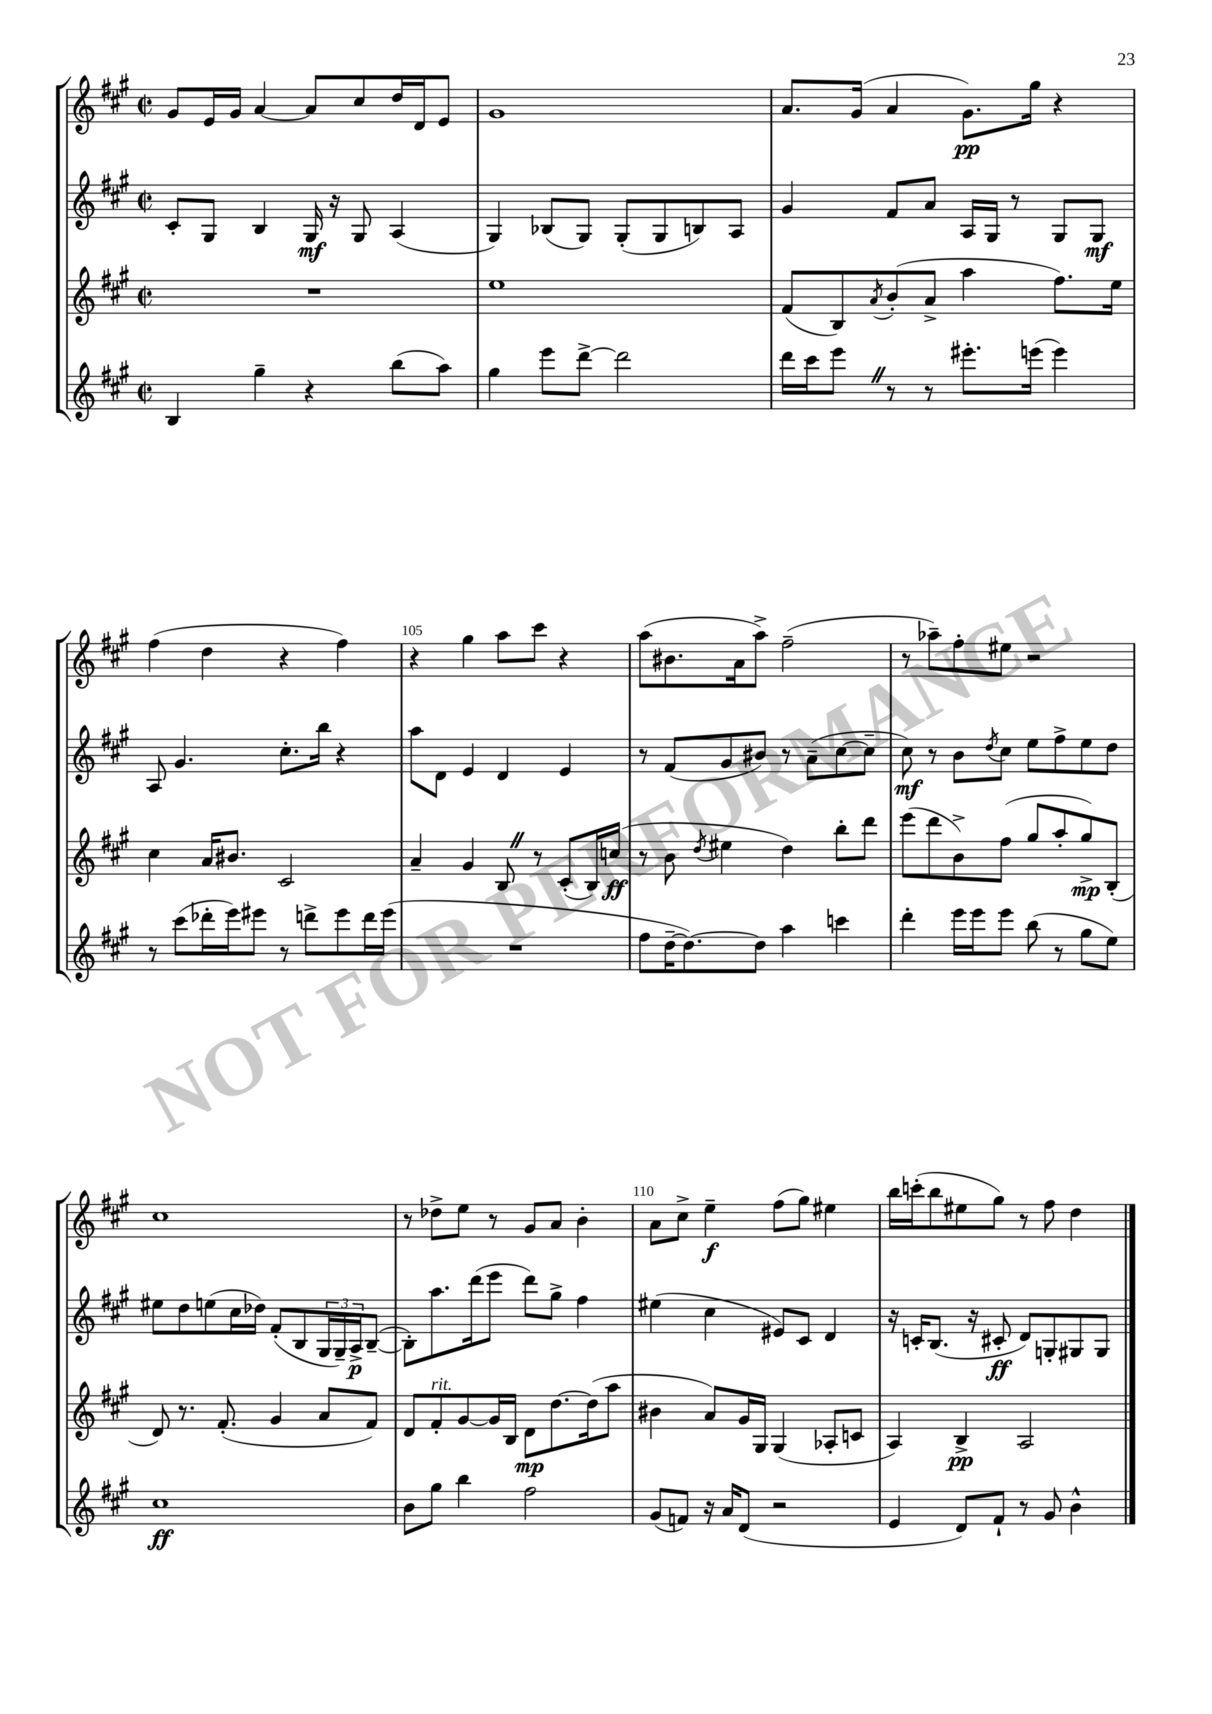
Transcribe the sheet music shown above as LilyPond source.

<<
\new StaffGroup <<
\new Staff = "s0" {
    \clef treble \key a \major \defaultTimeSignature \time 2/2
    gis'8 e'16 gis'16 a'4~ a'8 cis''8 d''16 d'16 e'8 |
    gis'1 |
    a'8. gis'16( a'4 gis'8.\pp) gis''16 r4 |
    fis''4( d''4 r4 fis''4) |
    r4 gis''4 a''8 cis'''8 r4 |
    a''8( bis'8. a'16 a''8->) fis''2--( |
    r8 aes''8--) fis''8-. eis''8 r2 |
    cis''1 |
    r8 des''8-> e''8 r8 gis'8 a'8 b'4-. |
    a'8 cis''8-> e''4--\f fis''8( gis''8) eis''4 |
    b''16 c'''16-.( b''8 eis''8 gis''8) r8 fis''8 d''4 \bar "|." |
}
\new Staff = "s1" {
    \clef treble \key a \major \defaultTimeSignature \time 2/2
    cis'8-. gis8 b4 gis16\mf r16 gis8 a4( |
    gis4) bes8( gis8) gis8-.( gis8 b8) a8 |
    gis'4 fis'8 a'8 a16 gis16 r8 gis8 gis8\mf |
    a8 gis'4. cis''8.-. b''16 r4 |
    a''8 d'8 e'4 d'4 e'4 |
    r8 fis'8( gis'8 bis'8) r8 a'8--( cis''8~ cis''8-- |
    cis''8\mf) r8 b'8 \acciaccatura { d''8 } cis''8 e''8 fis''8-> e''8 d''8 |
    eis''8 d''8 e''8( cis''16 des''16) fis'8-.( b8 \tuplet 3/2 { gis16 gis16--) a16->\p } b8~--( |
    b8-.) a''8. d'''16( e'''8 d'''8) gis''8-> fis''4 |
    eis''4( cis''4 eis'8) cis'8 d'4 |
    r16 c'16-. b8.( r16 cis'8-.\ff d'8) g8-. gis8 gis8 \bar "|." |
}
\new Staff = "s2" {
    \clef treble \key a \major \defaultTimeSignature \time 2/2
    R1 |
    e''1 |
    fis'8( b8) \acciaccatura { a'8 } b'8-.( a'8-> a''4 fis''8.) e''16 |
    cis''4 a'16 bis'8. cis'2 |
    a'4-- gis'4 b8 \once \override BreathingSign.text = \markup { \musicglyph "scripts.caesura.straight" } \breathe r8 cis'8-.( b16) c''16\ff( |
    r8 b'8 \acciaccatura { d''8 } eis''4 d''4) b''8-. d'''8 |
    e'''8( d'''8 b'8->) fis''8( gis''8 a''8-. gis''8->\mp) b8-.( |
    d'8) r8. fis'8.-.( gis'4 a'8 fis'8) |
    d'8 fis'8-.^\markup { \italic "rit." } gis'8~ gis'16 b16 d'8\mp d''8.~ d''16( a''8 |
    bis'4 a'8) gis'16 gis16 gis4( aes8-. c'8 |
    a4) b4->\pp a2 \bar "|." |
}
\new Staff = "s3" {
    \clef treble \key a \major \defaultTimeSignature \time 2/2
    b4 gis''4-- r4 b''8( a''8) |
    gis''4 e'''8 d'''8~-> d'''2 |
    d'''16 cis'''16 e'''8 \once \override BreathingSign.text = \markup { \musicglyph "scripts.caesura.straight" } \breathe r8 r8 eis'''8.-. e'''16( e'''4) |
    r8 cis'''8( des'''16-. e'''16) eis'''8 r8 d'''8-> eis'''8 d'''16 eis'''16( |
    R1 |
    fis''8 d''16~-- d''8.~) d''8 a''4 c'''4 |
    d'''4-. e'''16 e'''16 e'''8 b''8( r8 gis''8 e''8) |
    cis''1\ff |
    b'8 gis''8 b''4 fis''2 |
    gis'8( f'8) r16 a'16 d'8( r2 |
    e'4 d'8) fis'8-! r8 gis'8 b'4-^ \bar "|." |
}
>>
>>
\layout { \context { \Score currentBarNumber = #101 \override BarNumber.break-visibility = ##(#f #t #t) barNumberVisibility = #(every-nth-bar-number-visible 5) } }
